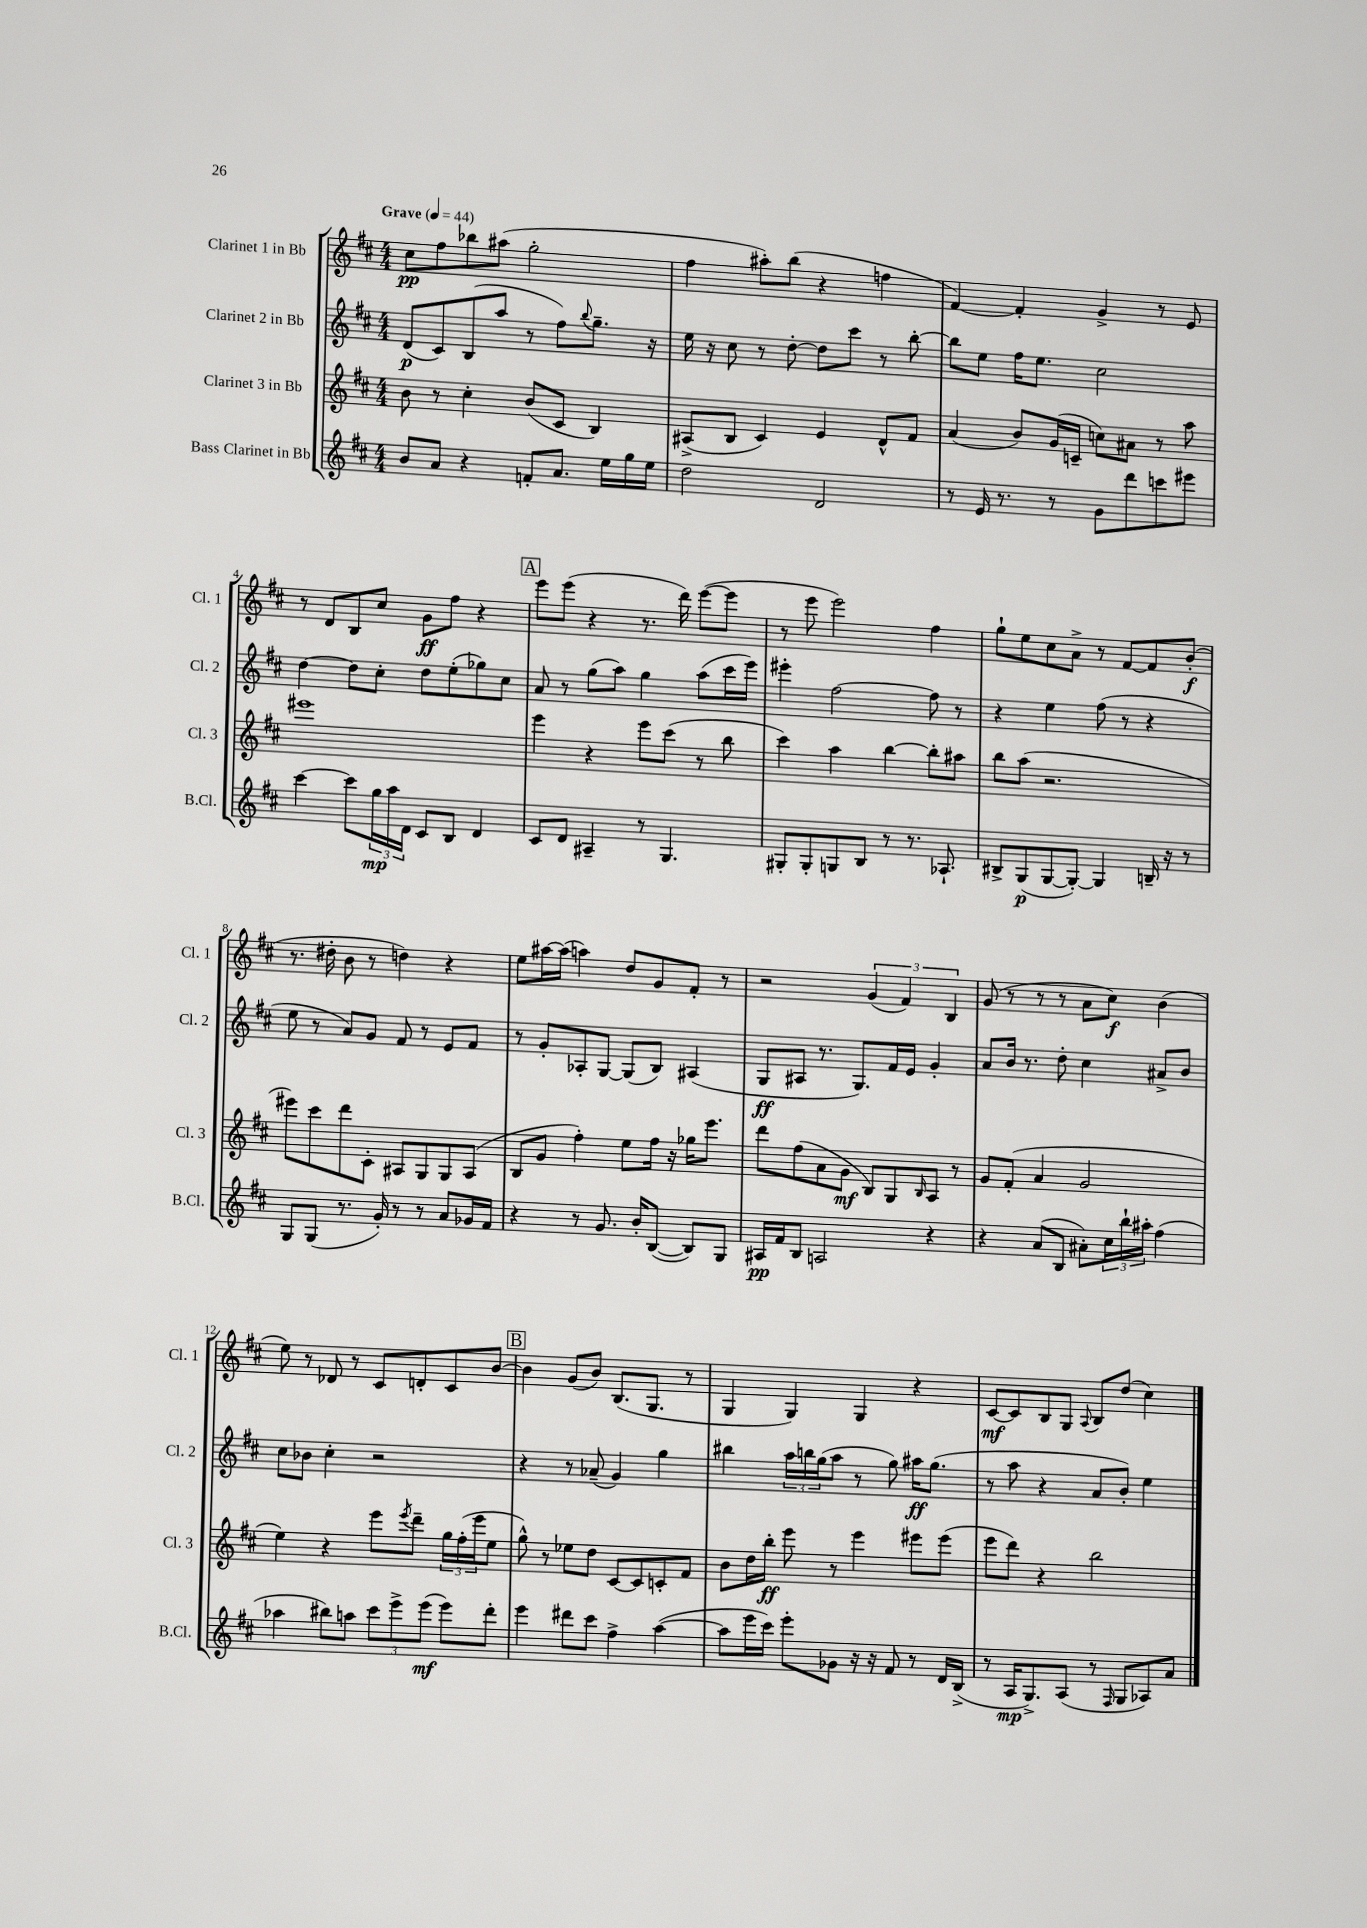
<<
\new StaffGroup <<
\new Staff = "s0" \with { instrumentName = "Clarinet 1 in Bb" shortInstrumentName = "Cl. 1" } {
    \clef treble \key d \major \numericTimeSignature \time 4/4 \tempo "Grave" 4 = 44
    cis''8\pp fis''8 bes''8 ais''8( g''2-. |
    fis''4 ais''8-.) b''8( r4 f''4 |
    fis'4~) fis'4-. g'4-> r8 e'8 |
    r8 d'8 b8 cis''8 g'8\ff fis''8 r4 |
    \mark \markup { \box "A" } e'''8 e'''8( r4 r8. d'''16) e'''8~( e'''8 |
    r8 e'''8 e'''2) fis''4 |
    g''8-! e''8 cis''8 a'8-> r8 fis'8~ fis'8 b'8-.\f( |
    r8. dis''16-. b'8 r8 d''4) r4 |
    e''8 ais''16~ ais''16( a''4) d''8 g'8 fis'8-. r8 |
    r2 \tuplet 3/2 { g'4( fis'4) b4 } |
    g'8( r8 r8 r8 a'8 cis''8\f) b'4( |
    e''8) r8 des'8 r8 cis'8 d'8-. cis'8 b'8~ |
    \mark \markup { \box "B" } b'4 g'8( b'8) b8.( g8. r8 |
    g4 g4) g4 r4 |
    cis'8~\mf cis'8 b8 g8 \appoggiatura { a8 } b8 d''8( cis''4) \bar "|." |
}
\new Staff = "s1" \with { instrumentName = "Clarinet 2 in Bb" shortInstrumentName = "Cl. 2" } {
    \clef treble \key d \major \numericTimeSignature \time 4/4
    d'8\p( cis'8) b8( a''8 r8 fis''8) \appoggiatura { b''8 } g''8.-- r16 |
    e''16 r16 cis''8 r8 d''8~-. d''8 cis'''8 r8 b''8~-. |
    b''8 e''8 fis''16 e''8. cis''2 |
    d''4~ d''8 cis''8-. d''8 e''8-.( ges''8) cis''8 |
    \mark \markup { \box "A" } a'8 r8 g''8( a''8) g''4 a''8( cis'''16 e'''16) |
    eis'''4-. fis''2~ fis''8 r8 |
    r4 e''4 fis''8( r8 r4 |
    e''8 r8 a'8) g'8 fis'8 r8 e'8 fis'8 |
    r8 g'8-. aes8-. g8~ g8( b8) ais4( |
    g8\ff ais8 r8. g8.) fis'16 e'16 g'4-. |
    a'8 b'16 r8. d''8-. cis''4 ais'8-> b'8 |
    cis''8 bes'8 cis''4-. r2 |
    \mark \markup { \box "B" } r4 r8 aes'8--( g'4) g''4 |
    bis''4 \tuplet 3/2 { a''16 b''16 g''16( } a''8 r8 g''8) ais''16\ff g''8.( |
    r8 a''8 r4 a'8 b'8-.) e''4 \bar "|." |
}
\new Staff = "s2" \with { instrumentName = "Clarinet 3 in Bb" shortInstrumentName = "Cl. 3" } {
    \clef treble \key d \major \numericTimeSignature \time 4/4
    b'8 r8 cis''4-. b'8( cis'8 b4) |
    ais8->( b8 cis'4) e'4 d'8-^ fis'8 |
    a'4( b'8) g'16( c'16-- c''8) ais'8 r8 a''8 |
    eis'''1 |
    \mark \markup { \box "A" } e'''4 r4 e'''8 cis'''8( r8 b''8 |
    cis'''4) a''4 b''4~ b''8-. ais''8 |
    b''8 a''8( r2. |
    eis'''8) cis'''8 d'''8 cis'8-. ais8 g8 g8 ais8( |
    b8 g'8 fis''4-.) e''8 fis''16 r16 ges''16 e'''8. |
    d'''8 fis''8( a'8 g'8\mf b8) g8 \grace { b16 } a8 r8 |
    g'8 fis'8-.( a'4 g'2 |
    e''4) r4 e'''8 \acciaccatura { e'''8 } d'''8-- \tuplet 3/2 { g''16 fis''16-.( e'''16 } e''8 |
    \mark \markup { \box "B" } g''8-^) r8 ees''8 d''8 cis'8~ cis'8 c'8-. fis'8 |
    b'8 d''16 b''16-.\ff e'''8 r8 e'''4 eis'''8 eis'''8( |
    e'''8 d'''8) r4 b''2 \bar "|." |
}
\new Staff = "s3" \with { instrumentName = "Bass Clarinet in Bb" shortInstrumentName = "B.Cl." } {
    \clef treble \key d \major \numericTimeSignature \time 4/4
    b'8 a'8 r4 f'8-. a'8. e''16 g''16 e''16 |
    d''2 d'2 |
    r8 e'16 r8. r8 g'8 d'''8 c'''8 eis'''8 |
    cis'''4~ cis'''8 \tuplet 3/2 { g''16\mp a''16 d'16 } cis'8 b8 d'4 |
    \mark \markup { \box "A" } cis'8 d'8 ais4-- r8 g4. |
    gis8-. gis8-. g8 b8 r8 r8. aes8.-! |
    bis8-> g8\p( g8~ g8~-.) g4 b16-- r16 r8 |
    g8 g8( r8. g'16-.) r8 r8 a'8 ges'16 fis'16 |
    r4 r8 g'8. b'16-. b8~( b8) g8 |
    ais16\pp fis'16 b8 a2 r4 |
    r4 a'8( b8 ais'8-.) \tuplet 3/2 { cis''16 b''16-! ais''16-. } fis''4( |
    aes''4 bis''8) a''8 \tuplet 3/2 { cis'''8 e'''8-> e'''8\mf( } e'''8) d'''8-. |
    \mark \markup { \box "B" } e'''4 dis'''8 cis'''8 fis''4-> a''4~( |
    a''8 e'''16 cis'''16) e'''8-. ges'8 r16 r16 fis'8 r8 d'16 b16->( |
    r8 a16\mp g8.->) a8( r8 \grace { fis16 } g8 aes8) a'8 \bar "|." |
}
>>
>>
